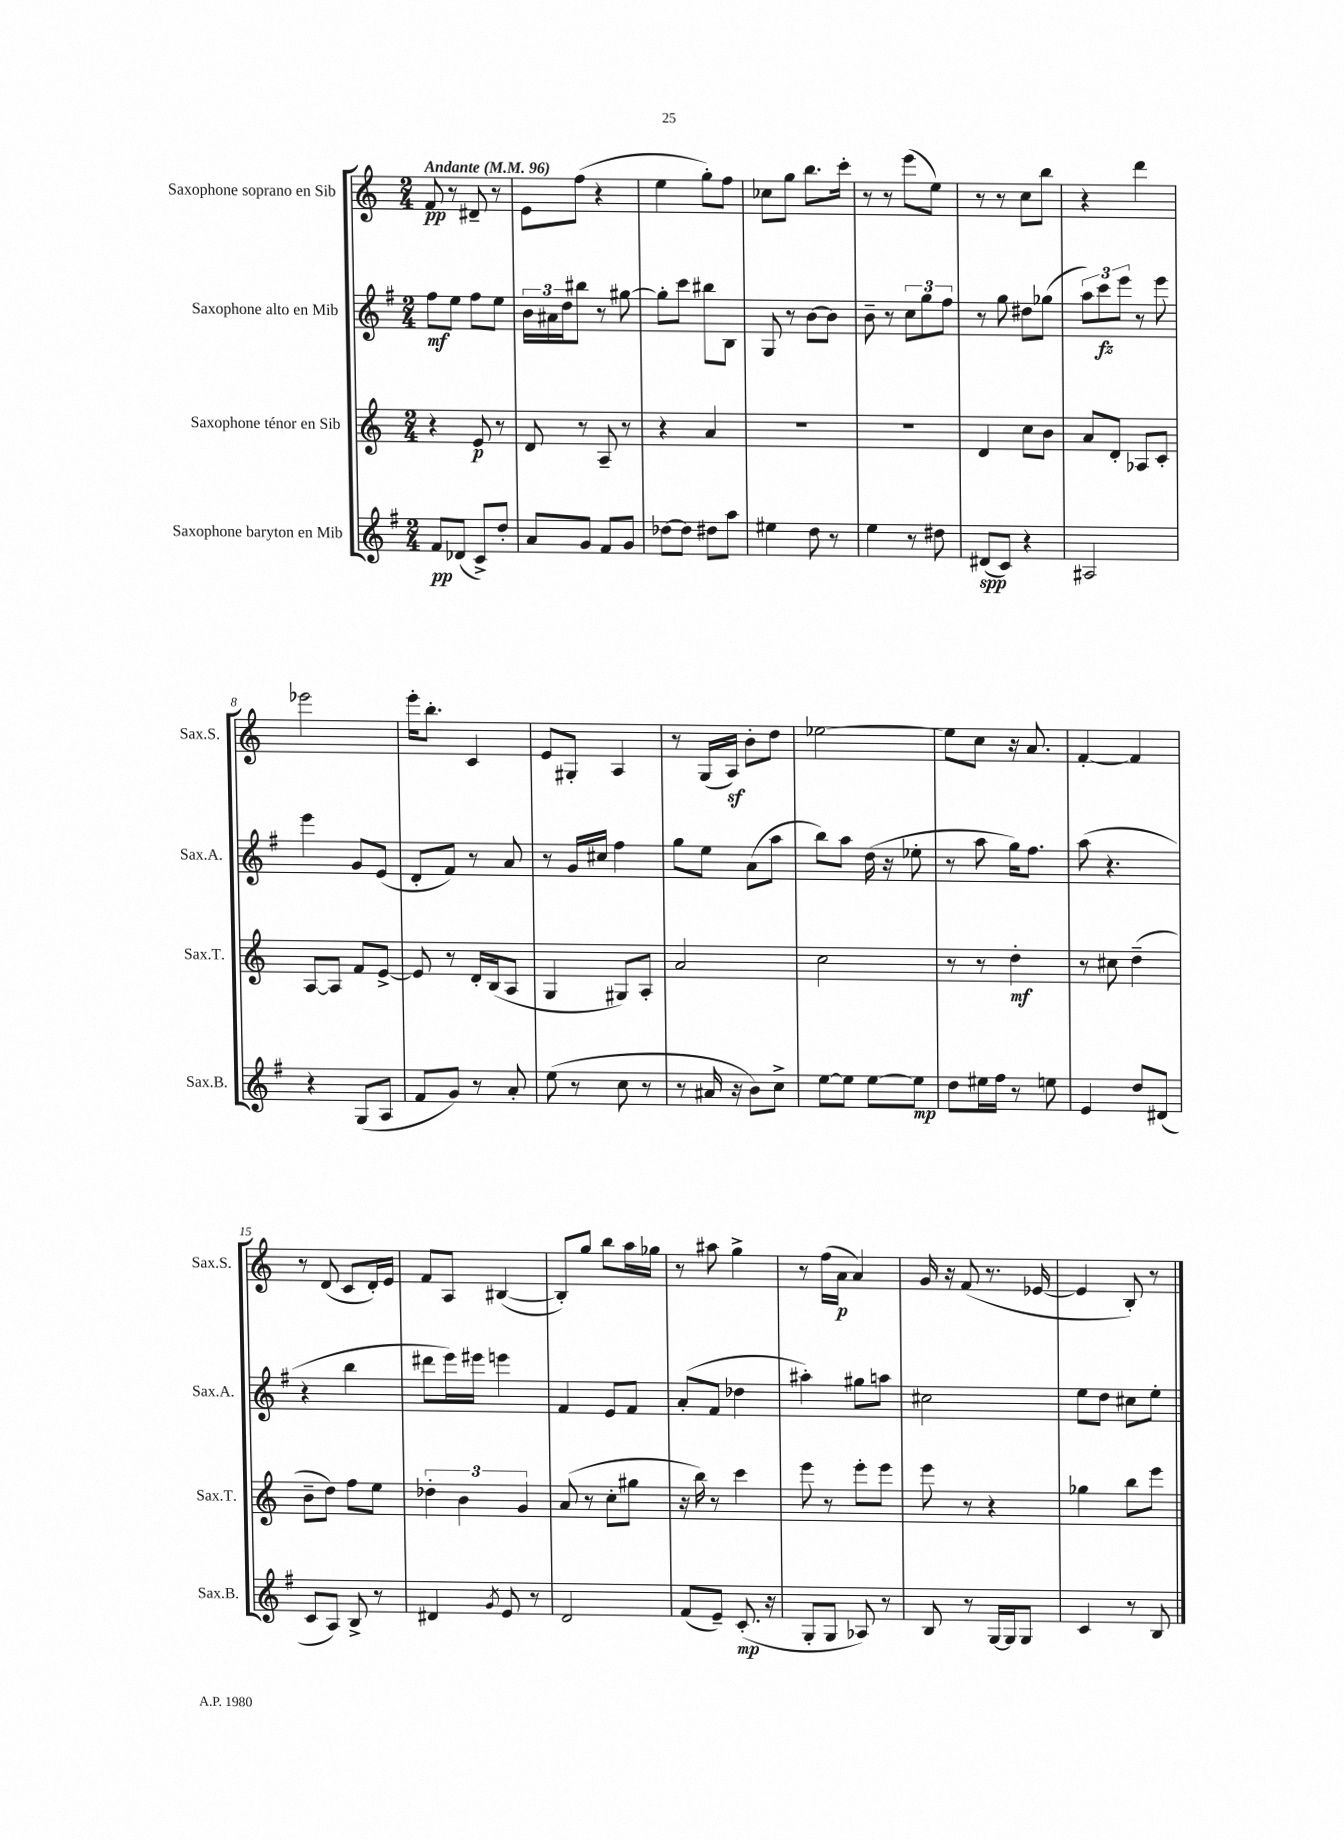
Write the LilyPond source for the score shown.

<<
\new StaffGroup <<
\new Staff = "s0" \with { instrumentName = "Saxophone soprano en Sib" shortInstrumentName = "Sax.S." } {
    \clef treble \key c \major \numericTimeSignature \time 2/4 \tempo "Andante" 4 = 96
    f'8\pp r8 dis'8-- r8 |
    e'8 f''8( r4 |
    e''4 g''8-.) f''8 |
    ces''8 g''8 b''8. c'''16-. |
    r8 r8 e'''8( e''8) |
    r8 r8 c''8 b''8 |
    r4 d'''4 |
    ees'''2 |
    e'''16-. b''8.-. c'4 |
    e'8 gis8-. a4 |
    r8 g16( a16\sf) b'8-. d''8 |
    ees''2~ |
    ees''8 c''8 r16 a'8. |
    f'4~-. f'4 |
    r8 d'8( c'8 d'16-.) e'16 |
    f'8 a8 bis4~( |
    bis8-.) g''8 b''8 a''16 ges''16 |
    r8 ais''8 g''4-> |
    r8 f''16( a'16\p a'4) |
    g'16 r16 f'8( r8. ees'16~ |
    ees'4 b8-.) r8 \bar "|." |
}
\new Staff = "s1" \with { instrumentName = "Saxophone alto en Mib" shortInstrumentName = "Sax.A." } {
    \clef treble \key g \major \numericTimeSignature \time 2/4
    fis''8\mf e''8 fis''8 e''8 |
    \tuplet 3/2 { b'16 ais'16 d''16 } bis''8 r8 gis''8~ |
    gis''8-. c'''8 bis''8 b8 |
    g8 r8 b'8~ b'8 |
    b'8-- r8 \tuplet 3/2 { c''8 g''8 fis''8 } |
    r8 g''8 dis''8 ges''8( |
    \tuplet 3/2 { a''8) c'''8\fz e'''8 } r8 e'''8 |
    e'''4 g'8 e'8( |
    d'8-. fis'8) r8 a'8 |
    r8 g'16 cis''16 fis''4 |
    g''8 e''8 a'8( a''8 |
    b''8) a''8 d''16( r16 ees''8-. |
    r8 a''8 g''16) fis''8. |
    a''8( r4. |
    r4 b''4 |
    dis'''8 e'''16) eis'''16 e'''4 |
    fis'4 e'8 fis'8 |
    a'8-.( fis'8 des''4 |
    ais''4-.) gis''8 a''8 |
    cis''2 |
    e''8 d''8 cis''8 e''8-. \bar "|." |
}
\new Staff = "s2" \with { instrumentName = "Saxophone ténor en Sib" shortInstrumentName = "Sax.T." } {
    \clef treble \key c \major \numericTimeSignature \time 2/4
    r4 e'8\p r8 |
    d'8 r8 a8-- r8 |
    r4 a'4 |
    R2 |
    R2 |
    d'4 c''8 b'8 |
    a'8 d'8-. aes8 c'8-. |
    a8~ a8 f'8 e'8~-> |
    e'8 r8 d'16-. b16( a8 |
    g4 gis8) a8-. |
    a'2 |
    c''2 |
    r8 r8 d''4-.\mf |
    r8 cis''8 d''4--( |
    b'8-- d''8) f''8 e''8 |
    \tuplet 3/2 { des''4-. b'4 g'4 } |
    a'8( r8 c''8-. gis''8 |
    r16 b''16) r8 c'''4 |
    e'''8 r8 e'''8-. e'''8 |
    e'''8 r8 r4 |
    ges''4 b''8 e'''8 \bar "|." |
}
\new Staff = "s3" \with { instrumentName = "Saxophone baryton en Mib" shortInstrumentName = "Sax.B." } {
    \clef treble \key g \major \numericTimeSignature \time 2/4
    fis'8\pp des'8( c'8->) d''8-. |
    a'8 g'8 fis'8 g'8 |
    des''8~ des''8 dis''8 a''8 |
    eis''4 d''8 r8 |
    e''4 r8 dis''8 |
    dis'8\spp( c'8) r4 |
    ais2 |
    r4 g8( a8 |
    fis'8 g'8) r8 a'8-. |
    e''8( r8 c''8 r8 |
    r8 ais'16 r16 b'8) c''8-> |
    e''8~ e''8 e''8~ e''8\mp |
    d''8 eis''16 fis''16 r8 e''8 |
    e'4 d''8 dis'8( |
    c'8 a8) b8-> r8 |
    dis'4 \acciaccatura { g'8 } e'8 r8 |
    d'2 |
    fis'8( e'8--) c'8.-.\mp( r16 |
    g8-. g8 aes8) r8 |
    b8 r8 g16~ g16 g8 |
    c'4 r8 b8 \bar "|." |
}
>>
>>
